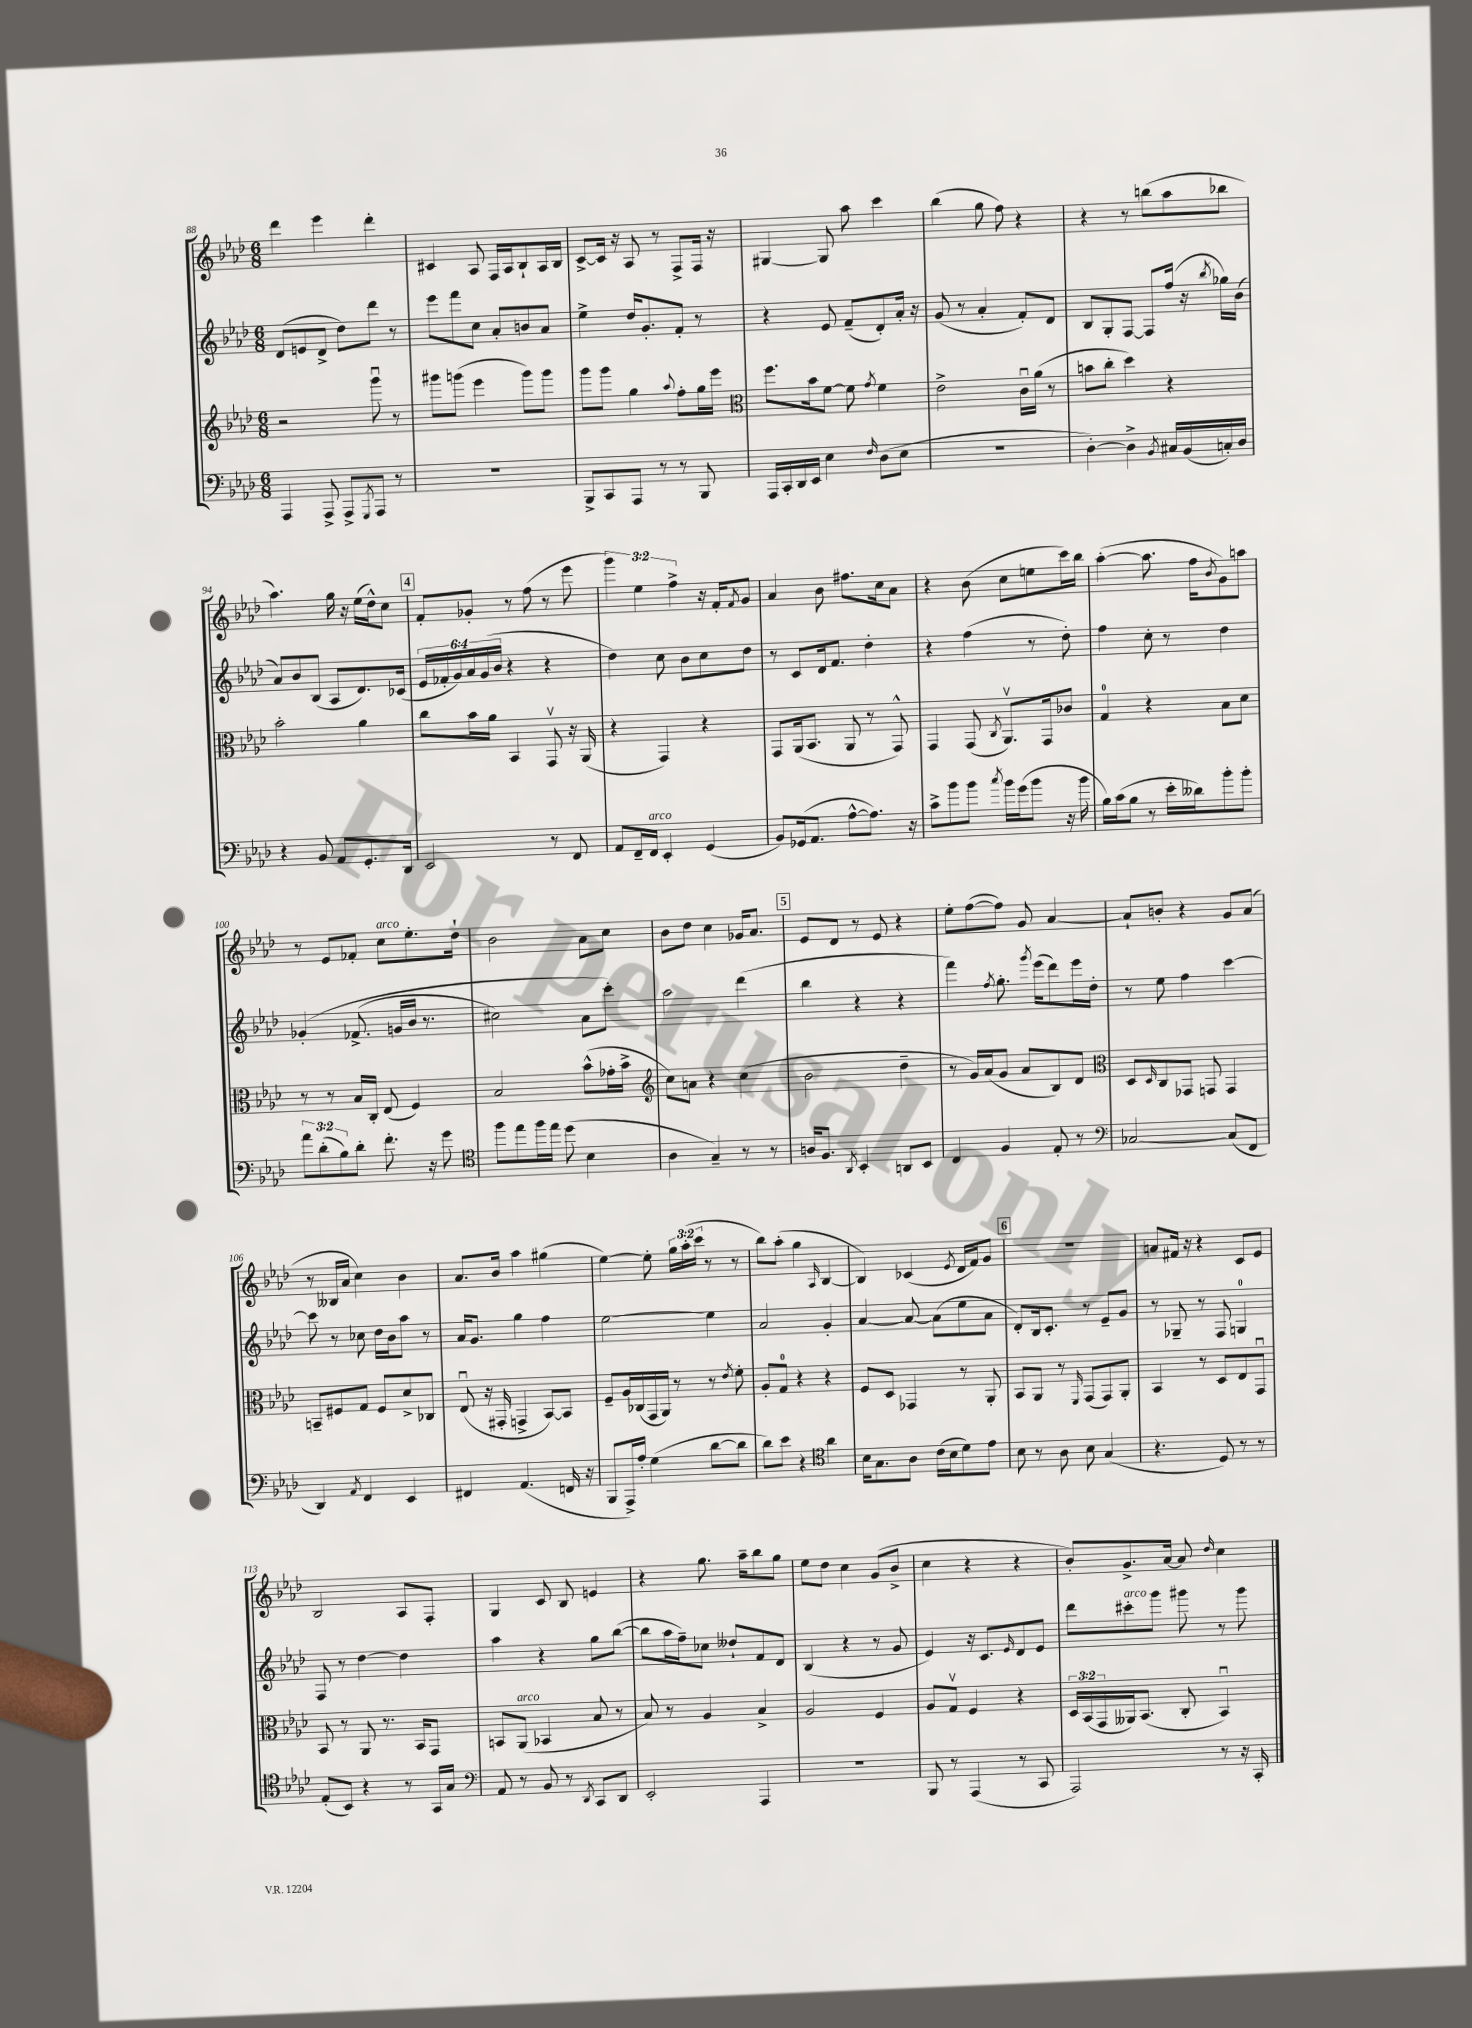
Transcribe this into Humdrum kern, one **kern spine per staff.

**kern	**kern	**kern	**kern
*part4	*part3	*part2	*part1
*staff4	*staff3	*staff2	*staff1
*clefF4	*clefG2	*clefG2	*clefG2
*k[b-e-a-d-]	*k[b-e-a-d-]	*k[b-e-a-d-]	*k[b-e-a-d-]
*M6/8	*M6/8	*M6/8	*M6/8
=88	=88	=88	=88
4AAA-/	2r	(8d-/L	4ddd-\
.	.	8en/	.
8AAA-^/	.	8d-^/J	4eee-\
8AAA-^/L	.	8dd-\L)	.
8qGGG/	.	.	.
8AAA-/J	8gggu\	8ddd-\J	4ddd-'\
8r	8r	8r	.
=89	=89	=89	=89
2.r	8ggg#X\L	8eee-\L	4c#X/
.	(8gggn\J	8fff\	.
.	4eee-\	8cc\J	8A-/
.	.	8a-'/L	16F/LL
.	.	.	16A-/J
.	8ggg\L)	8bn/	8B-`/
.	8ggg\J	8a-/J	16A-/L
.	.	.	16B-/JJ
=90	=90	=90	=90
8BBB-^/L	8ggg\L	4ee-^\	[8c^/L
8CC/	8ggg\J	.	16c/Jk]
.	.	.	16r
8AAA-/J	4gg\	16dd-/KL	8A-/
.	.	8.g'/	.
8r	.	.	8r
.	8qqaa-/	.	.
8r	8ff'\L	8f'/J	8F^/L
8BBB-/	16gg\L	8r	16F/Jk
.	16eee-\JJ	.	16r
=91	=91	=91	=91
*	*clefC3	*	*
16AAA-/LL	8.ff\L	4r	[4G#X/
16CC'/	.	.	.
16DD-/	.	.	.
16EE-/JJ	16b-\k	.	.
4E-\	[8f\J	8e-/	8G#/]
.	8f\]	(8f~/L	8aa-\
16qqF/	8qg/	.	.
(8D-\L	4f\	8d-'/)	4ccc\
8E-\J	.	16a-'/Jk	.
.	.	16r	.
=92	=92	=92	=92
2.r	2e-^\	(8g/	(4bb-\
.	.	8r	.
.	.	4a-'/	8gg\
.	.	.	8ff\)
.	16cu\LL	8f'/L)	4r
.	(16a-\JJ	.	.
.	8r	8d-/J	.
=93	=93	=93	=93
[4D-'\)	8bn\L	8B-/L	4r
.	8cc'\J	8G'/	.
4D-^\]	4dd-\)	[8F/J	8r
.	.	8F/L]	(8bbn\L
8qBB-/	.	.	.
16C#X/LL	4r	(16ff/Jk	8aa-\
(16BB-/	.	16r	.
.	.	8qbb-/	.
16Cn'/)	.	16gg-X\LL)	8bb-X\J
16D-/JJ	.	(16b-\JJ	.
!!LO:LB:g=z
=94	=94	=94	=94
4r	2b-'\	8a-/L)	4.aa-\)
.	.	8b-/	.
8BB-/	.	(8B-/J	.
8AA-/L	.	8A-/L	16gg\
.	.	.	16r
8.GG'/	4a-\	8.d-/)	(16ee-\LL
.	.	.	16dd-^^\J)
.	.	.	8cc\J
16DD-/Jk	.	(16c-X/Jk	.
!!LO:REH:place=s1:t=4
=95	=95	=95	=95
2EE-/	8cc\L	24e-/LL	8f'/L
.	.	24f-X'/	.
.	.	24g/)	.
.	16b-\L	24a-/	8g-X'/J
.	.	(24g/	.
.	16a-\JJ	.	.
.	.	24b-/JJ	.
.	4BB-/	4r	8r
.	.	.	(8ff\
8r	8GGv/	4r	8r
8FF/	16r	.	8eee-\
.	(16AA-/	.	.
=96	=96	=96	=96
8AA-/L	4r	4dd-\)	6ggg\)
16FF~/L	.	.	.
.	.	.	6ee-\
!LO:TX:a:i:t=arco	!	!	!
16FF/JJ	.	.	.
4EE-'/	4GG/)	8cc\	.
.	.	.	6ff^\
.	.	8b-\L	.
(4GG/	4r	8cc\	16r
.	.	.	16f'/KL
.	.	.	8qf/
.	.	8dd-\J	8g/J
=97	=97	=97	=97
8BB-/L)	8GG/L	8r	4a-/
(16GG-X/k	(16AA-/k	8c/L	.
8.AA-/J	8.BB-/J	.	.
.	.	16d-/k	8b-\
.	.	8.f/J	.
[8A-^^\L	8AA-/	.	8.ff#X\L
8.A-\J])	8r	4dd-'\	.
.	.	.	16cc\k
.	8GG^^/)	.	8a-\J
16r	.	.	.
=98	=98	=98	=98
8c^\L	4GG/	4r	4r
8b-\	.	.	.
8b-\J	(8GG/	(4ff\	(8b-\
8qcc/	8qC/	.	.
16b-\LL	8.AA-v/L)	.	8cc\L
(16g\J	.	.	.
8b-\J	.	8r	8een\
.	16GG/k	.	.
16r	8c-X/J	8dd-'\)	16ccc\L)
16b-\	.	.	16bb-\JJ
=99	=99	=99	=99
16B-\LL)	4G/	4ff\	([4aa-'\
(16c\J	.	.	.
8B-\J	.	.	.
8r	4r	8cc'\	8.aa-\]
16e-'\LL	.	8r	.
16d--X\J)	.	.	16ff\KL
.	.	.	8qb-/
8b-'\	8B-\L	4dd-\	8g\)
8b-'\J	8d-\J	.	8aan\J
!!LO:LB:g=z
=100	=100	=100	=100
12a-\L	8r	(4g-X'/	8r
(12d-'\	.	.	.
.	8r	.	8e-/L
12B-\)	.	.	.
8d-'\J	16B-/LL	(8.f-X^/	8f-X'/J
.	16C'/JJ	.	.
!	!	!	!LO:TX:a:i:t=arco
8.f'\	(8E-/	.	8cc\L
.	.	16gn/LL	.
.	4F/)	16b-/JJ	8.ee-'\
16r	.	8.r	.
8g\	.	.	.
.	.	.	16dd-`\Jk
=101	=101	=101	=101
*clefC4	*	*	*
8ff\L	2B-/	2cc#X\)	2b-\
8ee-\	.	.	.
16ff\L	.	.	.
16ee-\JJ	.	.	.
(8dd-\	.	.	.
4B-\	(8b-^^\L	8a-\L	8a-\L
.	16g-X'\L	8ccc'\J)	8cc\J
.	16b-^\JJ	.	.
=102	=102	=102	=102
*	*clefG2	*	*
4A-\	8cc\L)	2aa-\	8b-\L
.	8an\J	.	8dd-\J
4G~/)	4r	.	4cc\
8r	(4cc\	(4ddd-\	16g-X/KL
.	.	.	8.a-/J
8r	.	.	.
!!LO:REH:place=s1:t=5
=103	=103	=103	=103
16An/KL	2b-\	4bb-\	8e-/L
8.F/J	.	.	.
.	.	.	8d-/J
8qAA-/	.	.	.
4BB-'/	.	4r	8r
.	.	.	8e-/
8AAn/L	4dd-~\	4r	4r
8BB-/J	.	.	.
=104	=104	=104	=104
4C/	8r	4fff\)	8ee-'\L
.	16g/LL)	.	([8ff\
.	(16a-/J	.	.
.	.	8qff/	.
4F/	8g/J	8.gg'\	8ff\J])
.	8a-/L	.	8g/
.	.	8qggg/	.
.	.	(16eee-\KL	.
8E-'/	8B-/)	8ddd-\)	[4a-/
8r	8d-/J	16eee-\L	.
.	.	16dd-'\JJ	.
=105	=105	=105	=105
*clefF4	*clefC3	*	*
[2C-X/	8D-/L	8r	8a-`/L]
.	16qqD-/	.	.
.	8C/	8ee-\	8bn'/J
.	8GG-X/J	4ff\	4r
.	8GGn/	.	.
(8C-/L]	4GG/	[4ccc\	8g/L
8FF/J	.	.	(8a-/J
!!LO:LB:g=z
=106	=106	=106	=106
4DD-/)	8BBn~/L	8ccc\]	8r
.	8F#X/	8r	16B--X/LL
.	.	.	16a-/JJ
8qAA-/	.	.	.
4FF/	8G/J	8cc-X\	4cc\)
.	8F#/L	16dd-\LL	.
.	.	16b-\J	.
4EE-/	8d-^/	8aa-\J	4b-\
.	8C-X/J	8r	.
=107	=107	=107	=107
4FF#X/	(8E-u/	16a-/KL	8.a-/L
.	.	8.g/J	.
.	16r	.	.
.	16GG#X'/	.	16b-/Jk
(4.AA-/	4GGn^/	4gg\	4aa-\
.	[8BB-/L)	4ff\	(4gg#X\
16FFn/	8BB-/J]	.	.
16r	.	.	.
=108	=108	=108	=108
8BBB-/L	8F~/L	[2ee-\	[4ee-\)
16AAA-^/L)	16A-/L	.	.
16A-'/JJ	(16C-X/	.	.
(4G\	16GG/	.	8ee-'\]
.	16AA-/JJ)	.	.
.	8r	.	24gg\LL
.	.	.	(24aa-'\
.	.	.	24ccc\JJ
[8d-\L	8r	4ee-\]	8r
.	8qe-/	.	.
8d-\J]	8f'\	.	8r
=109	=109	=109	=109
8d-\L)	8A-'/L	2a-/	8bb-\L)
8e-\J	8G/J	.	(8aa-'\J
4r	4r	.	4gg\
*clefC4	*	*	*
.	.	.	16qqA-/
4a-\	4r	4g'/	[4B-/
=110	=110	=110	=110
16B-\KL	8F/L	[4a-/	4B-/])
8.G\	.	.	.
.	8D-/J	.	.
8A-\J	4GG-X/	8a-/_	(4c-X/
(16c\LL	.	(8a-\L]	.
16B-\J	.	.	.
.	.	.	8qe-/
8d-\)	8r	8ee-\	16d-/LL
.	.	.	16f/J)
8e-\J	8AA-'/	8a-\J	8g/J
!!LO:REH:place=s1:t=6
=111	=111	=111	=111
8B-\	8BB-/L	8d-'/L)	2.r
8r	8AA-/J	16B-/k	.
.	.	8.c'/J	.
8A-\	8r	.	.
.	16qqFF/	.	.
8B-\	(8GG/L	8r	.
(4G/	8GG/)	8e-~/L	.
.	8AA-'/J	8g/J	.
=112	=112	=112	=112
4.r	4BB-/	8r	8an/L
.	.	8G-X~/	16f#X/Jk
.	.	.	16r
.	8r	8r	4r
8D-/)	8D-/L	8F/	.
8r	8E-/	4Gn/	8c/L
8r	8GGu/J	.	8e-/J
!!LO:LB:g=z
=113	=113	=113	=113
(8E-'/L	8BB-/	8F/	2B-/
8BB-/J)	8r	8r	.
4r	8AA-/	[4dd-\	.
.	8.r	.	.
8r	.	4dd-\]	8A-/L
.	16BB-/KL	.	.
16GG/LL	8GG/J	.	8F'/J
16G/JJ	.	.	.
=114	=114	=114	=114
*clefF4	*	*	*
8AA-/	8BBn/L	4aa-\	4G/
!	!LO:TX:a:i:t=arco	!	!
8r	(8AA-/J	.	.
8BB-/	4BB-X/	4r	8c/
8r	.	.	8B-/
8qDD-/	.	.	.
8CC/L	8B-/	8gg\L	4en/
8DD-/J	8r	([8bb-\J	.
=115	=115	=115	=115
2EE-'/	8B-/)	8bb-\L]	4r
.	8r	16aa-\L	.
.	.	16ff~\J)	.
.	4A-/	8cc-X\J	8.gg\
.	.	8dd--X`/L	.
.	.	.	16aa-~\KL
4AAA-/	4B-^/	8f/	8bb-\
.	.	8d-/J	8gg\J
=116	=116	=116	=116
2.r	2A-/	(4B-/	8ee-\L
.	.	.	8dd-\J
.	.	4r	4cc\
.	4F/	8r	(8g/L
.	.	8g/	8b-^/J
=117	=117	=117	=117
8BBB-/	8A-/L	4e-/)	4cc\
8r	8Gv/J	.	.
(4AAA-/	4F/	16r	4r
.	.	8.c/L	.
.	.	16qqe-/	.
8r	4r	8d-/	4r
8CC/	.	8e-/J	.
=118	=118	=118	=118
2AAA-/)	24D-/LL	8ddd-\L	8b-'/L)
.	(24BB-/	.	.
.	24GG/	.	.
!	!	!LO:TX:a:i:t=arco	!
.	16AA--X/J)	8ccc#X'\	8.g^/
.	(8.BB-/J	.	.
.	.	8ggg\J	.
.	.	.	[16a-/Jk
.	8C'/	8ggg#X\	8a-/]
.	.	.	16qqdd-/
8r	4BB-u/)	8r	4cc\
16r	.	8ggg#\	.
16CC'/	.	.	.
==	==	==	==
*-	*-	*-	*-
